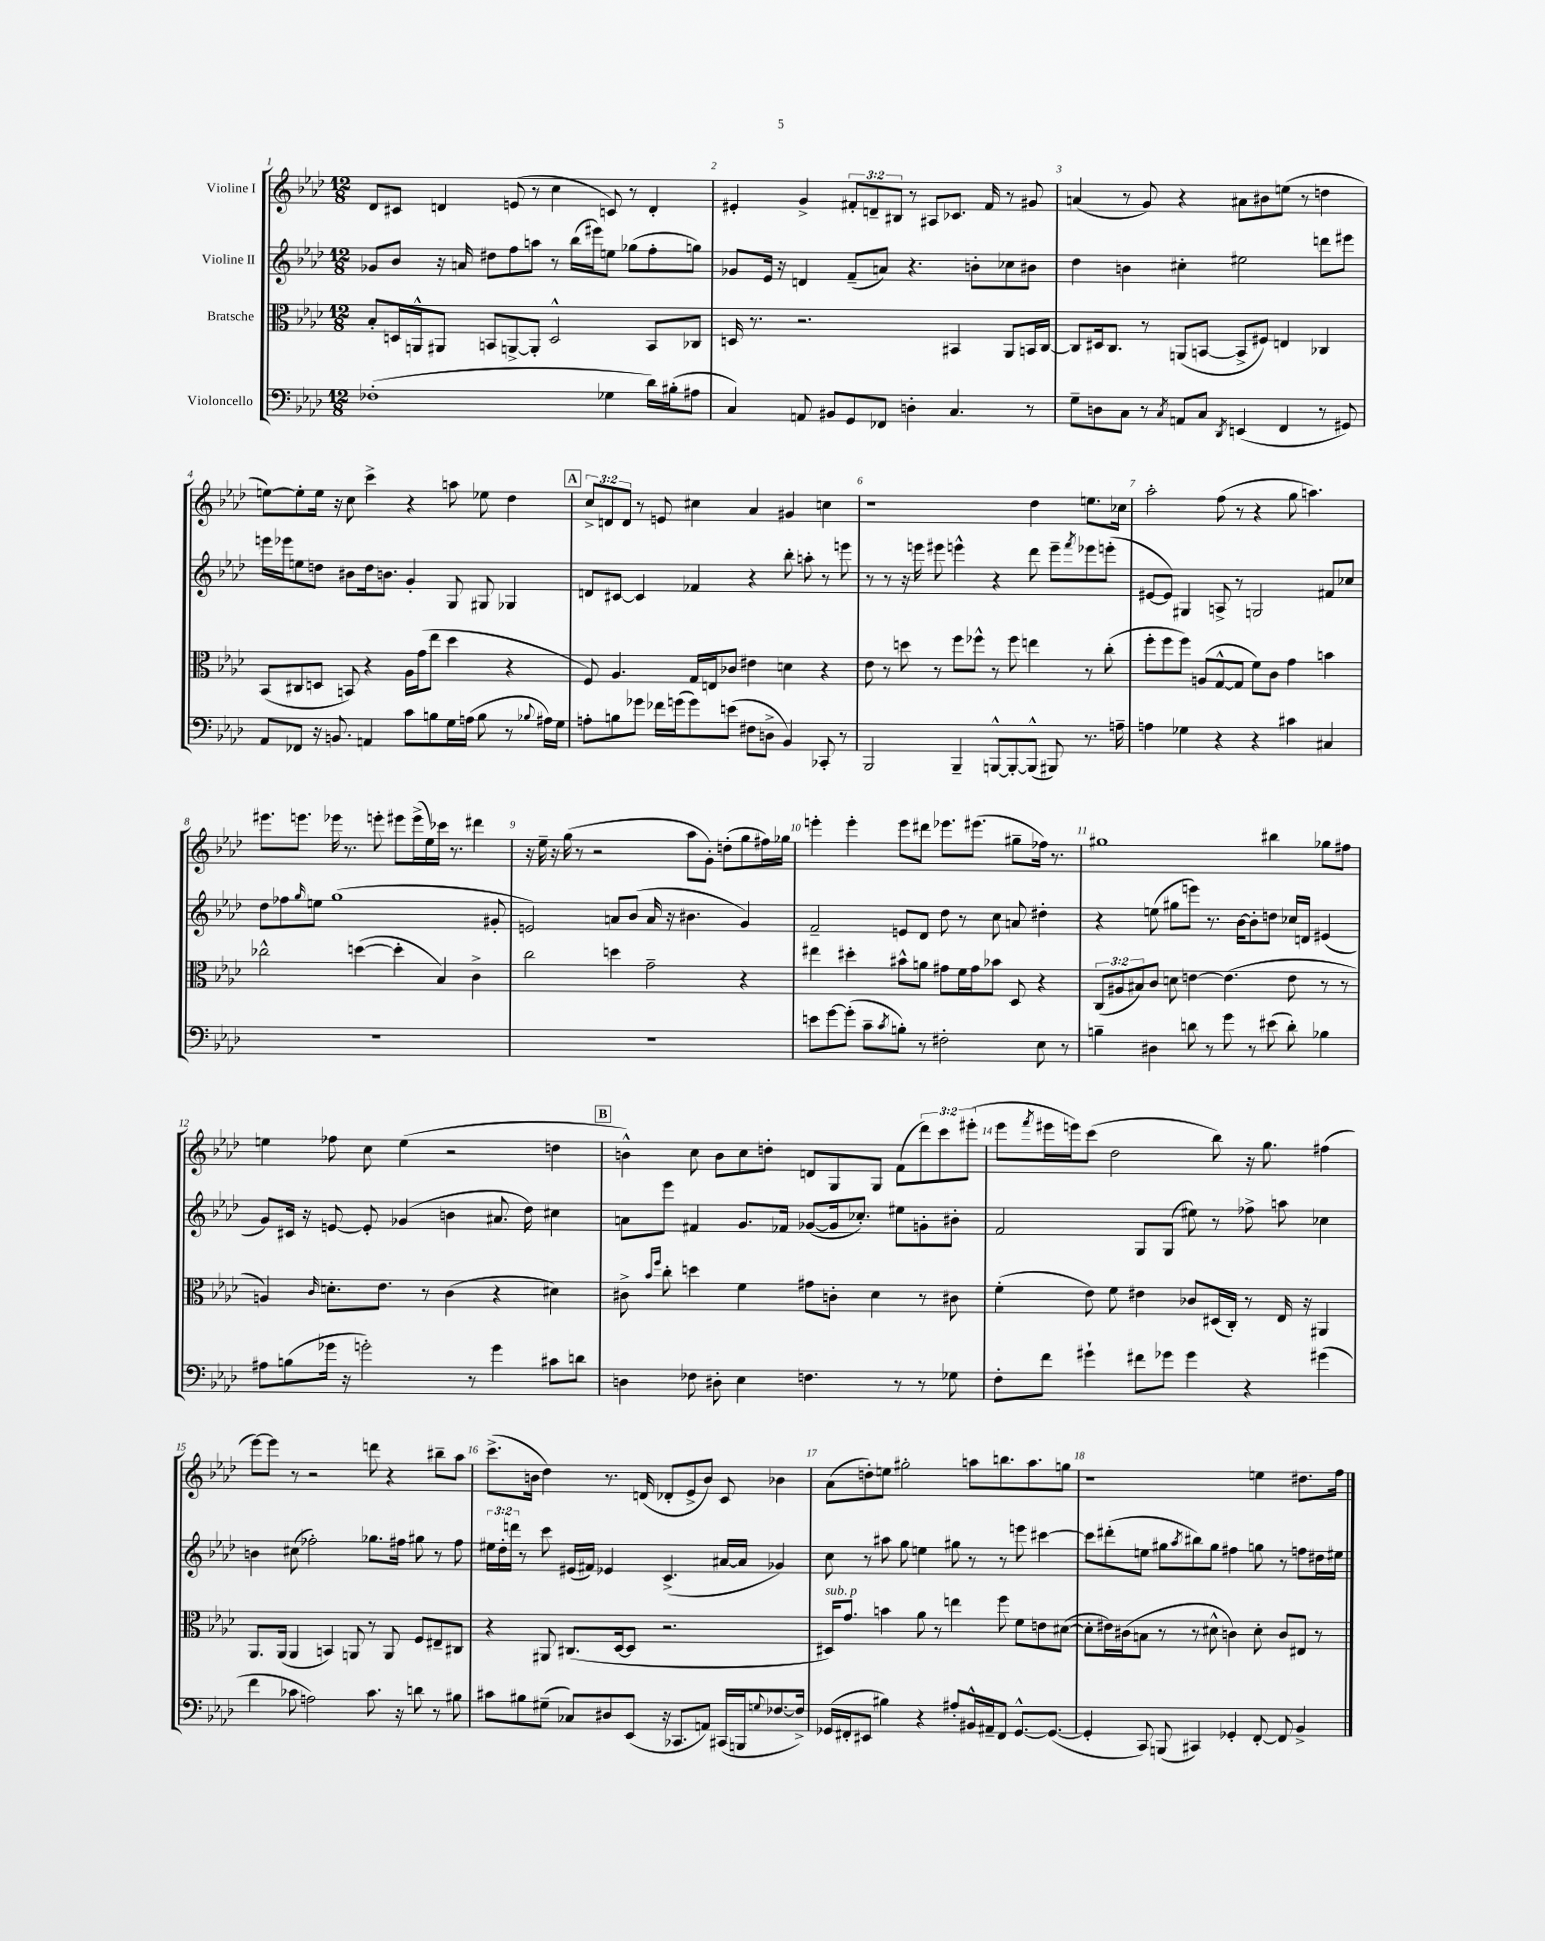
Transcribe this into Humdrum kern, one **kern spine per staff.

**kern	**kern	**kern	**kern
*part4	*part3	*part2	*part1
*staff4	*staff3	*staff2	*staff1
*I"Violoncello	*I"Bratsche	*I"Violine II	*I"Violine I
*clefF4	*clefC3	*clefG2	*clefG2
*k[b-e-a-d-]	*k[b-e-a-d-]	*k[b-e-a-d-]	*k[b-e-a-d-]
*M12/8	*M12/8	*M12/8	*M12/8
=1	=1	=1	=1
(1F-X'	8B-'/L	8g-X/L	8d-/L
.	16Dn/L	8b-/J	8c#X/J
.	16AAn^^/J	.	.
.	8AA#X/J	16r	4dn/
.	.	16an/	.
.	8BBn/L	8dd#X\L	.
.	[8AAn^/	8ff\	(8en/
.	8AA'/J]	8aan\J	8r
.	2D^^/	8r	4cc\
.	.	(16bb-\LL	.
.	.	16eee#X\J)	.
4G-X\	.	8een\J	8cn/)
.	.	(8gg-X\L	8r
16d-\LL)	8BB/L	8ff'\	4d'/
(16B#X'\J	.	.	.
8A#X\J	8C-X/J	8ggn\J)	.
=2	=2	=2	=2
4C/)	16Dn/	8g-X/L	4e#X'/
.	8.r	.	.
.	.	16e-/Jk	.
.	.	16r	.
8AAn/	2.r	4dn/	4g^/
8BB#X/L	.	.	.
8GG/	.	(8f~/L	12f#X'/L
.	.	.	12dn~/
8FF-X/J	.	8an/J)	.
.	.	.	12B#X/J
4Dn'\	.	4.r	8r
.	.	.	8A#X/L
4.C/	4BB#X/	.	8.c-X/J
.	.	8bn'\L	.
.	.	.	16f#/
.	8AA-/L	8cc-X\	8r
8r	16BBn/L	8b#X\J	8g#X/
.	[16C/JJ	.	.
=3	=3	=3	=3
8G~\L	8C/L]	4dd-\	(4an/
8Dn\	16D#X/k	.	.
.	8.C/J	.	.
8C\J	.	4bn\	8r
8r	8r	.	8g/)
8qC/	.	.	.
8AAn/L	(8AAn/L	4cc#X'\	4r
8C/J	[8BBn/J	.	.
8qDD-/	.	.	.
(4EEn/	8BB^/L]	2ee#X\	8a#X\L
.	8F#X/J)	.	8b#X\
4FF/	4En/	.	(8een\J
.	.	.	8r
8r	4C-X/	8dddn\L	4ddn\
8GG#X/)	.	8eee#X\J	.
!!LO:LB:g=z
=4	=4	=4	=4
8AA-/L	(8BB-/L	16eeen\LL	[8een\L)
.	.	16eee-X\J	.
8FF-X/J	8C#X/	8een\	8ee'\]
16r	8Dn/J	8ddn\J	16ee\Jk
8.BBn/	.	.	16r
.	8BBn/)	8b#X\L	8cc\
4AAn/	4r	16dd\k	4ccc^\
.	.	8.bn\J	.
8c\L	16A-\LL	4g'/	4r
.	(16g\J	.	.
8Bn\	8ee-\J	.	.
16G\L	4dd-\	8G/	8aan\
(16An\JJ	.	.	.
8B\	.	8G#X/	8ee-X\
8r	4r	4G-X/	4dd-\
8qqB-X/	.	.	.
16A#X\LL)	.	.	.
16G\JJ	.	.	.
!!LO:REH:place=s1:t=A
=5	=5	=5	=5
8An'\L	8F/)	8dn/L	12cc^/L
.	.	.	12dn/
8Bn\	4.A-/	[8c#X/J	.
.	.	.	12d/J
8g-X\J	.	4c#/]	8r
16f-X\LL	.	.	8en/
(16gn\J	.	.	.
8g\)	16G/LL	4f-X/	4cc#X\
.	16En/J	.	.
(8en\J	8c-X/J	.	.
8F#X\L	4e#X\	4r	4a-/
8Dn^\J	.	.	.
4BB-/)	4dn\	8bb-'\	4g#X/
.	.	8aan'\	.
8CC-X'/	4r	8r	4ccn\
8r	.	8eeen\	.
=6	=6	=6	=6
2BBB-/	8e-\	8r	1r
.	8r	8r	.
.	8ddn\	16r	.
.	.	16eeen\	.
.	8r	8eee#X\	.
4BBB-~/	8ff\L	4eeen^^\	.
.	8ff-X^^\J	.	.
[8BBBn^^/L	8r	4r	.
8BBB'/_	8ff-\	.	.
(8BBB^^/J]	4een\	8ddd-\	4dd-\
8BBB#X/)	.	8eee~\L	.
.	.	8qfff/	.
8.r	8r	8eee-X\	8.een\L
.	(8cc'\	(8eeen'\J	.
16An~\	.	.	16cc-X\Jk
=7	=7	=7	=7
4An\	8ff'\L	[8e#X/L	2aa-'\
.	8ff\	8e#/J])	.
4G-X\	8ff\J)	4G#X/	.
.	(8An/L	.	.
4r	[8G^^/	8An^/	(8ff\
.	8G/J]	8r	8r
4r	8f\L)	2Gn/	4r
.	8c\J	.	.
4c#X\	4g\	.	8gg\
.	.	.	4.aan\)
4C#X/	4bn\	8f#X/L	.
.	.	8cc-X/J	.
!!LO:LB:g=z
=8	=8	=8	=8
1.r	2cc-X^^\	8dd-\L	8.eee#X\L
.	.	8ff-X\	.
.	.	.	8.eeen\J
.	.	16qqgg/	.
.	.	8een\J	.
.	.	(1gg	16eee-X\
.	.	.	8.r
.	([4ddn\	.	.
.	.	.	8eeen'\
.	4dd'\]	.	8eee#X\L
.	.	.	(16eee#^\L
.	.	.	16ee-\)
.	4B-/)	.	16ccc-X\JJ
.	.	.	8.r
.	4c^\	.	4ddd#X\
.	.	8g#X'/	.
=9	=9	=9	=9
1.r	2cc\	2en/)	16r
.	.	.	16ee-~\
.	.	.	16r
.	.	.	(16gg\
.	.	.	8r
.	.	.	2r
.	4ddn\	8an/L	.
.	.	(8b-/J	.
.	2g~\	16a/	.
.	.	16r	.
.	.	4.b#X\	8aa-\L
.	.	.	8g'\J)
.	.	.	(8ddn'\L
.	4r	4g/)	8gg\
.	.	.	16ff#X\L)
.	.	.	16gg-X\JJ
=10	=10	=10	=10
8en\L	4ee#X\	2f~/	4eeen'\
[8g\	.	.	.
(8g'\J]	4dd#X'\	.	4eee'\
8c~\L	.	.	.
8qc/	.	.	.
8Bn'\J)	8b#X^^\L	8en/L	8eee\L
8r	8an\J	8d-/J	8ddd#X\J
2F#X'\	8g#X\L	8dd-\	8.eee-X\L
.	16f\L	8r	.
.	16g#\J	.	(8.eee#X\J
.	8b-X\J	8cc\	.
.	8D-/	8an/	8gg#X~\L
8E-\	4r	4dd#X'\	16ff-X\Jk)
.	.	.	8.r
8r	.	.	.
=11	=11	=11	=11
4Bn~\	(12C/L	4r	1gg#X
.	12A#X/	.	.
.	12B#X/)	.	.
4D#X\	8c/J	(8een\	.
.	8dn\	8gg#X\L	.
8dn\	[4en\	8eeen\J)	.
8r	.	8.r	.
8g\	(4.e\]	.	.
.	.	[16b-\KL	.
8r	.	8b-'\]	.
(8e#X\	.	8ddn\J	4bb#X\
8d'\)	8e\	16cc-X/LL	.
.	.	16dn/JJ	.
4B-X\	8r	(4e#X/	8gg-X\L
.	8r	.	8ff#X\J
!!LO:LB:g=z
=12	=12	=12	=12
8A#X\L	4An/)	8g/L)	4een\
(8Bn\	.	16c#X/Jk	.
.	.	16r	.
.	16qqc/	.	.
16g-X\Jk	8.dn'\L	[8en/	8ff-X\
16r	.	.	.
2gn'\)	.	8e'/]	8cc\
.	8.e-\J	.	.
.	.	(4g-X/	(4ee\
.	8r	.	.
.	(4c\	4bn\	2r
8r	.	.	.
4g\	4r	8.a#X/	.
.	.	16dd-\)	.
8c#X\L	4d#X\)	4cc#X\	4ddn\
8dn\J	.	.	.
!!LO:REH:place=s1:t=B
=13	=13	=13	=13
4Dn\	8c#X^\	8an\L	4bn^^\)
.	16qqb-/LL	.	.
.	16qqff/JJ	.	.
.	8cc'\	8eee-\J	.
8F-X\	4ddn\	4f#X/	8cc\
8D#X'\	.	.	8b\L
4E-\	4f\	8.g/L	8cc\
.	.	.	8ddn'\J
.	.	16f-X/Jk	.
4.Fn\	8g#X\L	([8g-X/L	8dn/L
.	8cn'\J	16g-/k]	8G/
.	.	8.cc-X'/J)	.
.	4d-\	.	8G/J
8r	.	8ee#X\L	(8f\L
8r	8r	8gn'\	12ddd-\)
.	.	.	12ccc\
8G-X\	8c#X\	8b#X'\J	.
.	.	.	(12eee#X'\J
=14	=14	=14	=14
8F'\L	(4f'\	2f/	8eee-\L
.	.	.	8qfff/
8f\J	.	.	16eee#X\L
.	.	.	16eeen\J)
4g#X`\	8e-\)	.	(8ccc\J
.	8f\	.	2dd-\
8f#X\L	4e#X\	8G/L	.
8g-X\J	.	(8G/J	.
4g-\	8c-X/L	8ee#X\)	.
.	(16D#X/L	8r	8bb-\)
.	16C'/JJ)	.	.
4r	8r	8ff-X^\	16r
.	.	.	8.gg\
.	16E-/	8aan\	.
.	16r	.	.
(4g#X\	4AA#X/	4cc-X\	(4ff#X\
!!LO:LB:g=z
=15	=15	=15	=15
4f\	8.AA-/L	4bn\	[8eee-\L)
.	.	.	8eee-\J]
.	(16AA-/Jk	.	.
8c-X\	4AA-/	(8cc#X\	8r
2An\)	.	2ff-X'\)	2r
.	4BBn/)	.	.
.	8AAn/	.	.
8.c-\	8r	8.gg-X\L	8dddn\
.	8AA/	.	4r
16r	.	16ff#X\Jk	.
8dn\	8F/L	8gg#X\	.
8r	8E#X~/	8r	8bb#X~\L
8B#X\	8C#X/J	8ff#\	8aa-\J
=16	=16	=16	=16
8c#X\L	4r	24ee#X\LL	(8.ccc^\L
.	.	24dd-'\	.
.	.	24dddn\JJ	.
8B#X\	.	8r	.
.	.	.	16bn\Jk
(8G#X~\J	8AA#X/	8ccc\	4dd-\)
8C-X/L)	(8.C#X/L	(16e#X/LL	.
.	.	16f#X/JJ)	.
8D#X/	.	4e-X/	8.r
.	[16D-/k	.	.
(8EE-/J	8D-/J]	.	.
.	.	.	(16dn/
16r	2.r	(4.c^/	8d-X'/L
8.CC-X/L	.	.	.
.	.	.	8e-^/
8AAn/J)	.	.	8b/J)
(16CC#X/LL	.	[16a#X/LL	8c/
16BBBn/J	.	16a#/JJ]	.
8qqGn/	.	.	.
[8.F-X/	.	4g-X/)	4b-X\
16F-^/Jk])	.	.	.
=17	=17	=17	=17
!	!LO:TX:a:i:t=sub. p	!	!
(16GG-X/LL	16D#X/KL)	8cc\	(8a-\L
16FF#X'/J	8.g/J	.	.
8EE#X/J	.	8r	8ddn'\)
4B#X\)	4bn\	8aa#X\	8een\J
.	.	8gg\	2gg#X'\
4r	8a-\	4een\	.
.	8r	.	.
8A#X'/L	4een\	8gg#X\	.
16BB#X^^/L	.	8r	8aan\L
16AA#X~/J	.	.	.
8FF#/J	8ff\	8r	8.bbn\
[8.GG-^^/L	8f\L	8eeen\	.
.	.	.	8.aa\
.	8en\	[4ccc#X\	.
(8.GG-/J_	.	.	.
.	([8d#X\J	.	8ggn\J
=18	=18	=18	=18
4GG-'/]	8d#'\L]	8ccc#\L]	1r
.	16e#X\L)	(8ddd#X'\	.
.	(16c#X\J	.	.
8CC/)	8Bn\J	8een\J	.
(8BBBn/	8r	8gg#X\L	.
.	.	8qaa-/	.
4CC#X/)	8r	8bb#X\)	.
.	8d#X^^\	8gg#\J	.
4GG-X'/	4cn\)	4ff#X\	.
[8FF'/	8d#'\	8ggn\	4een\
8FF/]	8c/L	8r	.
4BB-^/	8E#X/J	8ffn\L	8.dd#X\L
.	8r	16dd#X\L	.
.	.	16ee#X\JJ	16ff\Jk
==	==	==	==
*-	*-	*-	*-
